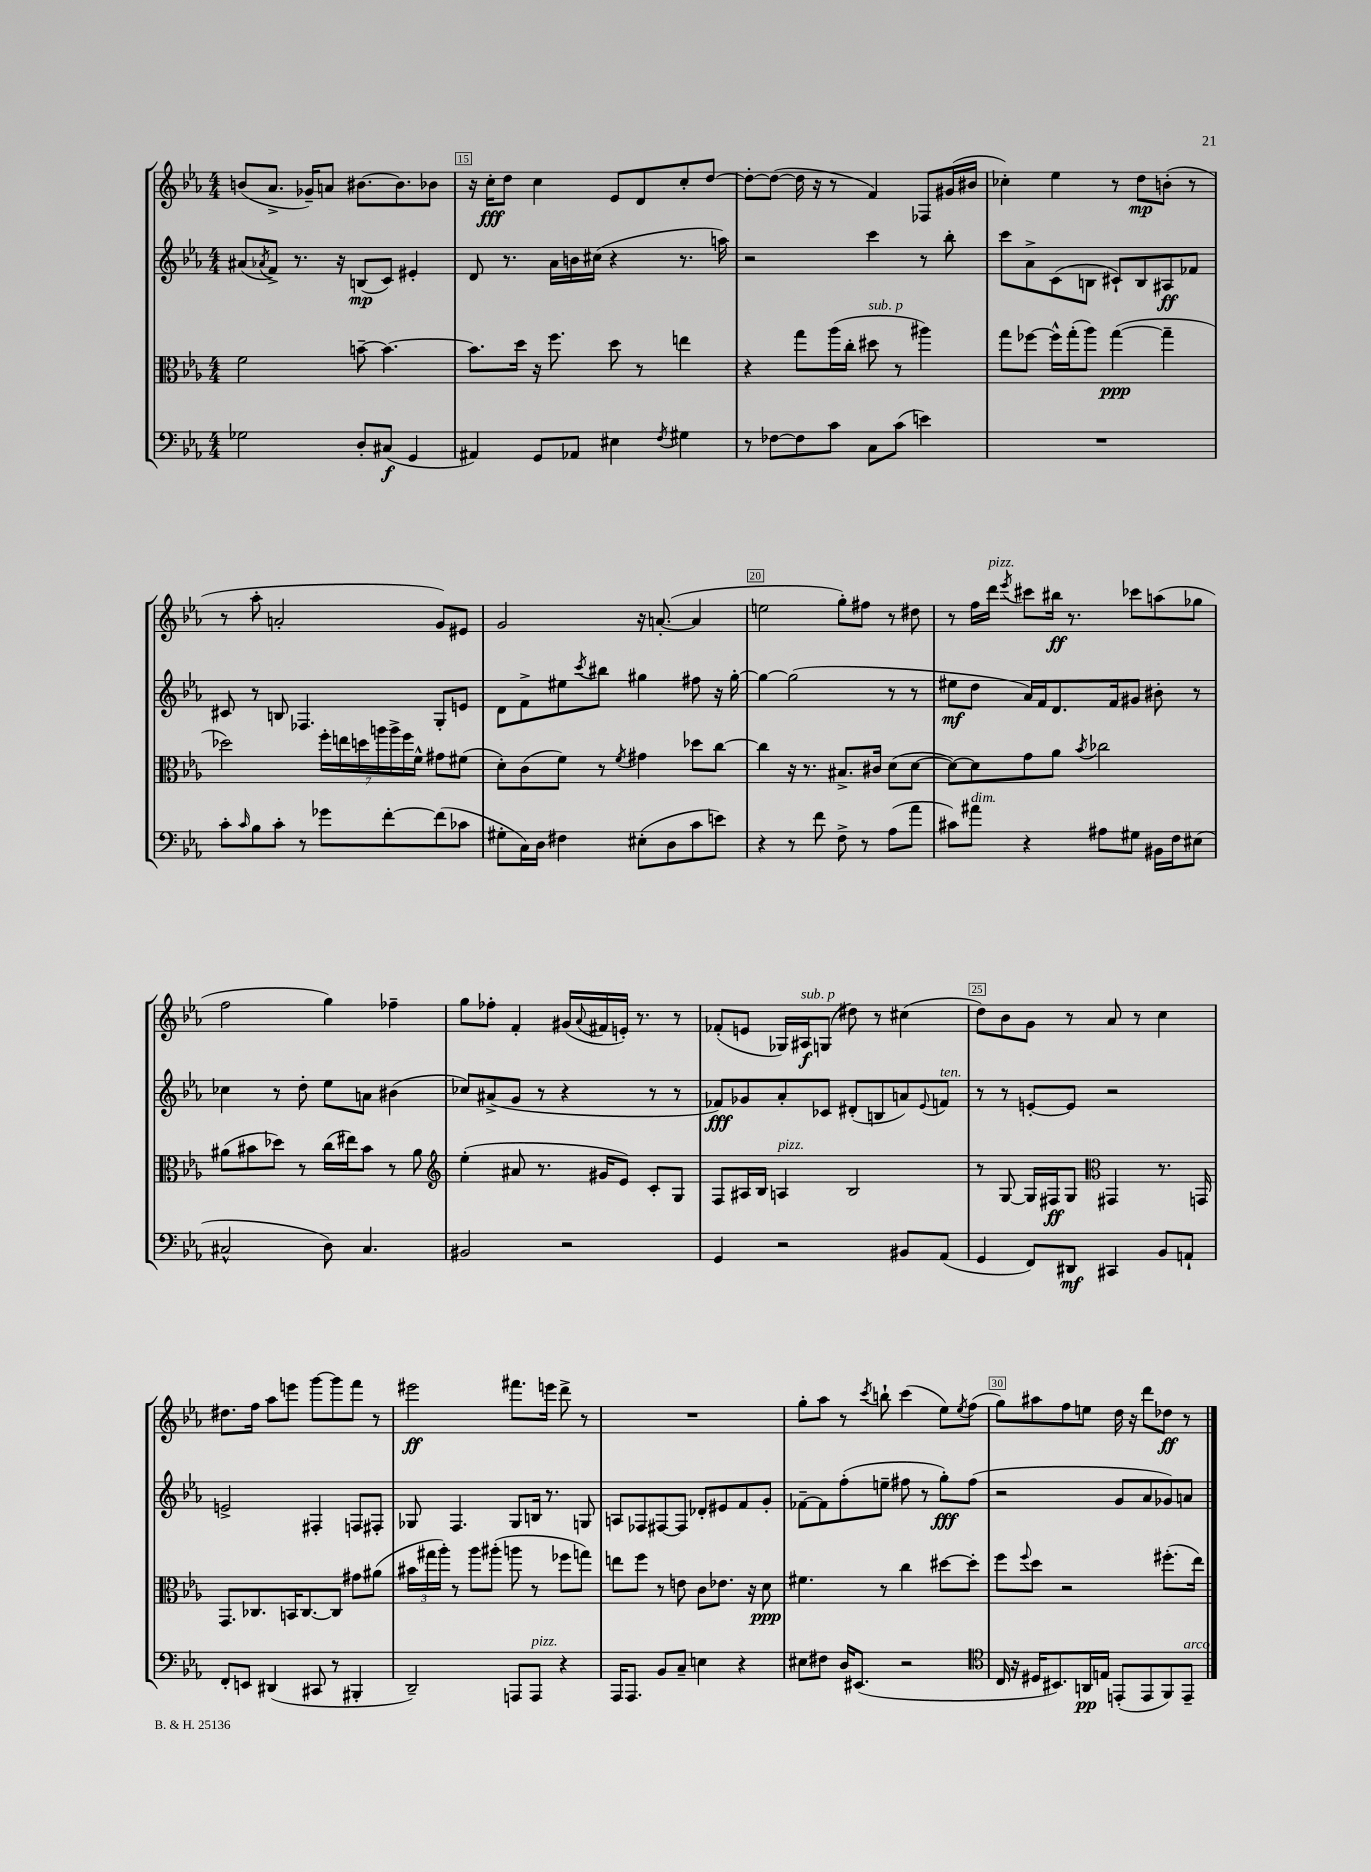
<<
\new StaffGroup <<
\new Staff = "s0" {
    \clef treble \key ees \major \numericTimeSignature \time 4/4
    b'8( aes'8.-> ges'16--) a'8 bis'8.~ bis'8. bes'8 |
    r16 c''16-.\fff d''8 c''4 ees'8 d'8 c''8-. d''8~ |
    d''8~-. d''8~( d''16 r16 r8 f'4) fes8 gis'16( bis'16 |
    ces''4-.) ees''4 r8 d''8\mp b'8-.( r8 |
    r8 aes''8-. a'2-. g'8) eis'8 |
    g'2 r16 a'8.~-.( a'4 |
    e''2 g''8-.) fis''8 r8 dis''8 |
    r8 f''16 d'''16^\markup { \italic "pizz." } \acciaccatura { ees'''8 } cis'''8 bis''16\ff r8. ces'''8 a''8( ges''8 |
    f''2 g''4) fes''4-- |
    g''8 fes''8-. f'4-. gis'16( \appoggiatura { aes'8 } fis'16 e'16-.) r8. r8 |
    fes'8-.( e'8 ges16) ais16\f^\markup { \italic "sub. p" } g8( dis''8) r8 cis''4( |
    d''8) bes'8 g'8 r8 aes'8 r8 c''4 |
    dis''8. f''16 aes''8 e'''8 g'''8~ g'''8 f'''8 r8 |
    eis'''2\ff fis'''8. e'''16 d'''8-> r8 |
    R1 |
    g''8-. aes''8 r8 \acciaccatura { c'''8 } b''8-! c'''4( ees''8) \acciaccatura { ees''8 } f''8( |
    g''8) ais''8 f''8 e''8 d''16 r16 d'''8 des''8\ff r8 \bar "|." |
}
\new Staff = "s1" {
    \clef treble \key ees \major \numericTimeSignature \time 4/4
    ais'8( \acciaccatura { aes'8 } f'8->) r8. r16 b8\mp( c'8) eis'4-. |
    d'8 r8. aes'16 b'16 cis''16( r4 r8. a''16) |
    r2 c'''4 r8 bes''8-. |
    c'''8 aes'8-> c'8( b8 cis'8-!) b8 ais8\ff fes'8 |
    cis'8 r8 b8 fes4. g8-. e'8 |
    d'8 f'8-> eis''8 \acciaccatura { c'''8 } bis''8 gis''4 fis''8 r16 gis''16~-. |
    gis''4~ gis''2( r8 r8 |
    eis''8\mf d''8 aes'16) f'16 d'8. f'16 gis'8 bis'8-. r8 |
    ces''4 r8 d''8-. ees''8 a'8 bis'4( |
    ces''8) ais'8->( g'8 r8 r4 r8 r8 |
    fes'8\fff) ges'8 aes'8-. ces'8 dis'8-.( b8 a'8) \appoggiatura { ees'8 } f'8^\markup { \italic "ten." } |
    r8 r8 e'8~-. e'8 r2 |
    e'2-> fis4-. f8 fis8-. |
    ges8 f4. ges8 b16 r8. g8 |
    a8 fes8 fis8~ fis8 des'8-. eis'8 f'8 g'8-. |
    fes'8~-- fes'8 f''8-.( e''8-- fis''8 r8 g''8-.\fff) fis''8( |
    r2 g'8 aes'8 ges'8) a'8 \bar "|." |
}
\new Staff = "s2" {
    \clef alto \key ees \major \numericTimeSignature \time 4/4
    f'2 b'8~-- b'4.~ |
    b'8. d''16 r16 f''8. d''8 r8 e''4 |
    r4 g''8 aes''16( c''16-. dis''8^\markup { \italic "sub. p" } r8 ais''4) |
    g''8 fes''8~ fes''16-^ g''16-.( aes''8) g''4~\ppp( g''4-- |
    des''2) \tuplet 7/4 { f''16-. e''16 d''16 a''16 a''16-> f''16 f'16-^ } gis'8 fis'8( |
    d'8-.) c'8( f'8) r8 \acciaccatura { f'8 } gis'4 des''8 c''8~ |
    c''4 r16 r8. bis8.-> cis'16 d'8( d'8~ |
    d'8~) d'8 g'8 aes'8 \acciaccatura { bes'8 } ces''2 |
    ais'8( bis'8 des''8) r8 c''16( eis''16) bis'8 r8 ais'8 |
    \clef treble ees''4-.( ais'8 r8. gis'16 ees'8) c'8-. g8 |
    f8 ais16 bes16 a4^\markup { \italic "pizz." } bes2 |
    r8 g8~ g16 fis16\ff g8 \clef alto gis,4 r8. g,16 |
    g,8. ces8. b,16 ces8.~ ces8 gis'8 ais'8( |
    \tuplet 3/2 { bis'16 gis''16 aes''16-.) } r8 aes''8 ais''8-.( a''8 r8 fes''8 g''8) |
    e''8 f''8 r8 e'8 c'8 ees'8. r16 d'8\ppp |
    fis'4. r8 c''4 dis''8~ dis''8-. |
    f''8 \appoggiatura { f''8 } d''8 r2 fis''8.-.( ees''16) \bar "|." |
}
\new Staff = "s3" {
    \clef bass \key ees \major \numericTimeSignature \time 4/4
    ges2 d8-. cis8\f( g,4 |
    ais,4) g,8 aes,8 eis4 \acciaccatura { f8 } gis4 |
    r8 fes8~ fes8 c'8 c8 c'8( e'4) |
    R1 |
    c'8-. \grace { c'16 } bes8 c'8-. r8 ges'8 f'8~-. f'8( ces'8 |
    gis8-. c16) d16 fis4 eis8-.( d8 c'8 e'8) |
    r4 r8 f'8 f8-> r8 aes8( aes'8 |
    cis'8) ais'8^\markup { \italic "dim." } r4 ais8 gis8 bis,16 f16 eis8( |
    cis2-^ d8) cis4. |
    bis,2 r2 |
    g,4 r2 bis,8 aes,8( |
    g,4 f,8) dis,8\mf cis,4 bes,8 a,8-! |
    f,8-. e,8 dis,4( cis,8 r8 bis,,4-. |
    d,2--) a,,8 a,,8^\markup { \italic "pizz." } r4 |
    aes,,16 aes,,8. bes,8 c8-- e4 r4 |
    eis8 fis8 d16 eis,8.( r2 |
    \clef tenor c16 r16 dis16 bis,8.) a,16\pp e16 e,8-.( e,8 f,8) e,8--^\markup { \italic "arco" } \bar "|." |
}
>>
>>
\layout { \context { \Score currentBarNumber = #14 \override BarNumber.break-visibility = ##(#f #t #t) barNumberVisibility = #(every-nth-bar-number-visible 5) \override BarNumber.stencil = #(make-stencil-boxer 0.1 0.3 ly:text-interface::print) } }
